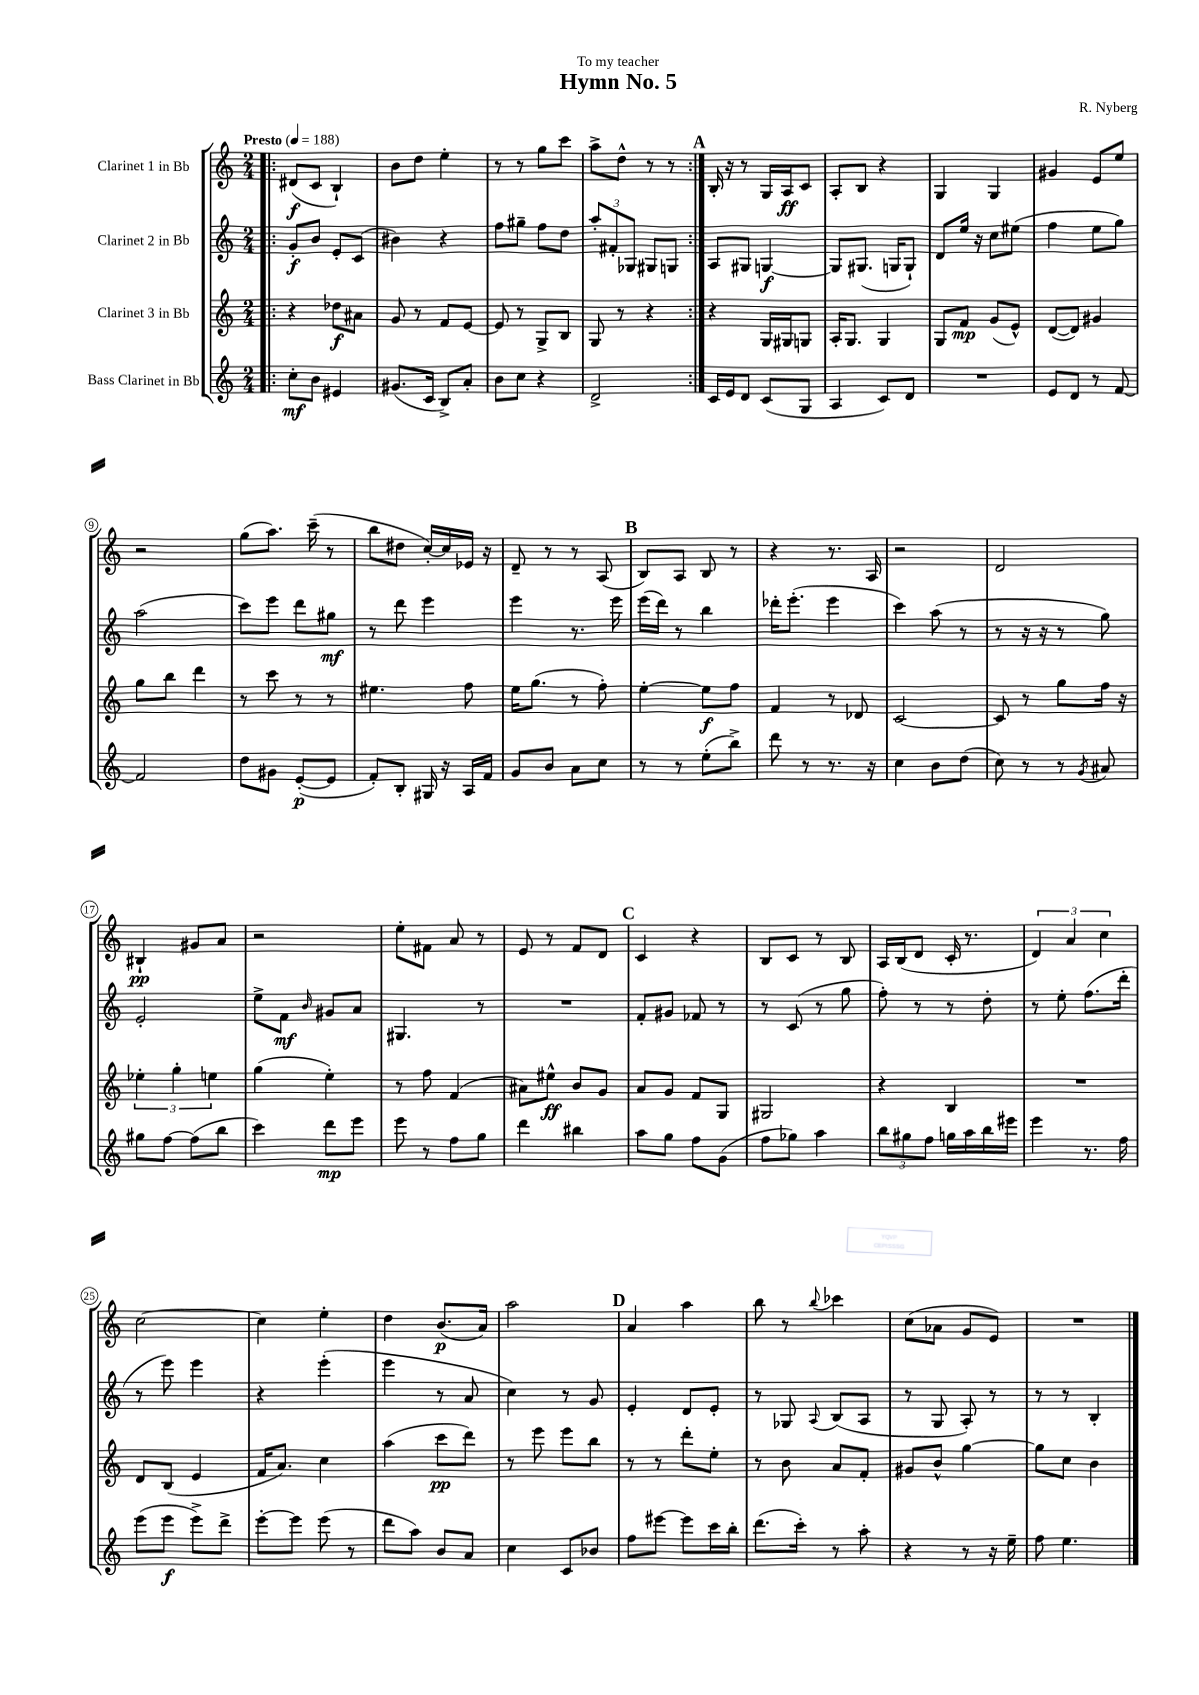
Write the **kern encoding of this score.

**kern	**dynam	**kern	**dynam	**kern	**dynam	**kern	**dynam
*part4	*part4	*part3	*part3	*part2	*part2	*part1	*part1
*staff4	*staff4	*staff3	*staff3	*staff2	*staff2	*staff1	*staff1
*I"Bass Clarinet in Bb	*	*I"Clarinet 3 in Bb	*	*I"Clarinet 2 in Bb	*	*I"Clarinet 1 in Bb	*
*clefG2	*	*clefG2	*	*clefG2	*	*clefG2	*
*k[]	*	*k[]	*	*k[]	*	*k[]	*
*M2/4	*	*M2/4	*	*M2/4	*	*M2/4	*
*MM188	*	*MM188	*	*MM188	*	*MM188	*
=1!|:	=1!|:	=1!|:	=1!|:	=1!|:	=1!|:	=1!|:	=1!|:
!	!	!	!	!	!	!LO:TX:a:B:t=Presto	!
8cc'\L	mf	4r	.	8g'/L	f	(8d#X/L	f
8b\J	.	.	.	8b/J	.	8c/J	.
4e#X/	.	8dd-X\L	f	8e'/L	.	4B`/)	.
.	.	8a#X\J	.	(8c/J	.	.	.
=2	=2	=2	=2	=2	=2	=2	=2
(8.g#X/L	.	8g/	.	4b#X\)	.	8b\L	.
.	.	8r	.	.	.	8dd\J	.
16c/Jk	.	.	.	.	.	.	.
8B^/L)	.	8f/L	.	4r	.	4ee'\	.
8a'/J	.	[8e/J	.	.	.	.	.
=3	=3	=3	=3	=3	=3	=3	=3
8b\L	.	8e/]	.	8ff\L	.	8r	.
8cc\J	.	8r	.	8gg#X~\J	.	8r	.
4r	.	8G^/L	.	8ff\L	.	8gg\L	.
.	.	8B/J	.	8dd\J	.	8ccc\J	.
=4	=4	=4	=4	=4	=4	=4	=4
2d^/	.	8G/	.	12aa'/L	.	8aa^\L	.
.	.	.	.	12f#X'/	.	.	.
.	.	8r	.	.	.	8dd^^\J	.
.	.	.	.	12G-X/J	.	.	.
.	.	4r	.	8G#X/L	.	8r	.
.	.	.	.	8Gn/J	.	8r	.
!!LO:REH:place=s1:t=A
=5:|!	=5:|!	=5:|!	=5:|!	=5:|!	=5:|!	=5:|!	=5:|!
16c/LL	.	4r	.	8A/L	.	16B'/	.
16e/J	.	.	.	.	.	16r	.
8d/J	.	.	.	8G#X/J	.	8r	.
(8c/L	.	16G/LL	.	[4Gn/	f	16G/LL	.
.	.	16G#X/J	.	.	.	16A/J	ff
8G/J	.	8Gn/J	.	.	.	8c/J	.
=6	=6	=6	=6	=6	=6	=6	=6
4A/	.	16A'/KL	.	8G/L]	.	8A'/L	.
.	.	8.G/J	.	.	.	.	.
.	.	.	.	(8.G#X/J	.	8B/J	.
8c/L)	.	4G/	.	.	.	4r	.
.	.	.	.	16Gn/KL	.	.	.
8d/J	.	.	.	8G`/J)	.	.	.
=7	=7	=7	=7	=7	=7	=7	=7
2r	.	8G/L	.	8d/L	.	4G/	.
.	.	8f/J	mp	16ee/Jk	.	.	.
.	.	.	.	16r	.	.	.
.	.	(8g/L	.	8cc\L	.	4G/	.
.	.	8e^^/J)	.	(8ee#X\J	.	.	.
=8	=8	=8	=8	=8	=8	=8	=8
8e/L	.	([8d/L	.	4ff\	.	4g#X/	.
8d/J	.	8d/J])	.	.	.	.	.
8r	.	4g#X/	.	8ee\L	.	8e/L	.
[8f/	.	.	.	8gg\J)	.	8ee/J	.
!!LO:LB:g=z
=9	=9	=9	=9	=9	=9	=9	=9
2f/]	.	8gg\L	.	(2aa\	.	2r	.
.	.	8bb\J	.	.	.	.	.
.	.	4ddd\	.	.	.	.	.
=10	=10	=10	=10	=10	=10	=10	=10
8dd\L	.	8r	.	8ccc\L)	.	(8gg\L	.
8g#X\J	.	8ccc\	.	8eee\J	.	8.aa\J)	.
([8e'/L	p	8r	.	8ddd\L	.	.	.
.	.	.	.	.	.	(16ccc~\	.
8e/J]	.	8r	.	8gg#X\J	mf	8r	.
=11	=11	=11	=11	=11	=11	=11	=11
8f'/L)	.	4.ee#X\	.	8r	.	8bb\L	.
8B'/J	.	.	.	8ddd\	.	8dd#X\J	.
16G#X/	.	.	.	4eee\	.	[16cc'/LL)	.
16r	.	.	.	.	.	16cc/]	.
16A/LL	.	8ff\	.	.	.	16e-X/JJ	.
16f/JJ	.	.	.	.	.	16r	.
=12	=12	=12	=12	=12	=12	=12	=12
8g/L	.	16ee\KL	.	4eee\	.	8d~/	.
.	.	(8.gg\J	.	.	.	.	.
8b/J	.	.	.	.	.	8r	.
8a\L	.	8r	.	8.r	.	8r	.
8cc\J	.	8ff'\)	.	.	.	(8A/	.
.	.	.	.	16eee\	.	.	.
!!LO:REH:place=s1:t=B
=13	=13	=13	=13	=13	=13	=13	=13
8r	.	[4ee'\	.	(16eee\LL	.	8B/L)	.
.	.	.	.	16ddd\JJ)	.	.	.
8r	.	.	.	8r	.	8A/J	.
(8ee'\L	.	8ee\L]	f	4bb\	.	8B/	.
8bb^\J)	.	8ff\J	.	.	.	8r	.
=14	=14	=14	=14	=14	=14	=14	=14
8ddd\	.	4f/	.	16ddd-X'\KL	.	4r	.
.	.	.	.	(8.eee'\J	.	.	.
8r	.	.	.	.	.	.	.
8.r	.	8r	.	4eee\	.	8.r	.
.	.	8d-X/	.	.	.	.	.
16r	.	.	.	.	.	16A/	.
=15	=15	=15	=15	=15	=15	=15	=15
4cc\	.	[2c/	.	4ccc\)	.	2r	.
8b\L	.	.	.	(8aa\	.	.	.
(8dd\J	.	.	.	8r	.	.	.
=16	=16	=16	=16	=16	=16	=16	=16
8cc\)	.	8c/]	.	8r	.	2d/	.
8r	.	8r	.	16r	.	.	.
.	.	.	.	16r	.	.	.
8r	.	8gg\L	.	8r	.	.	.
8qg/	.	.	.	.	.	.	.
8a#X/	.	16ff\Jk	.	8gg\)	.	.	.
.	.	16r	.	.	.	.	.
!!LO:LB:g=z
=17	=17	=17	=17	=17	=17	=17	=17
8gg#X\L	.	6ee-X'\	.	2e'/	.	4B#X`/	pp
[8ff\J	.	.	.	.	.	.	.
.	.	6gg'\	.	.	.	.	.
(8ff\L]	.	.	.	.	.	8g#X/L	.
.	.	6een\	.	.	.	.	.
8bb\J	.	.	.	.	.	8a/J	.
=18	=18	=18	=18	=18	=18	=18	=18
4ccc\)	.	(4gg\	.	8ee^\L	.	2r	.
.	.	.	.	8f\J	mf	.	.
.	.	.	.	16qqb/	.	.	.
8ddd\L	mp	4ee'\)	.	8g#X/L	.	.	.
8eee\J	.	.	.	8a/J	.	.	.
=19	=19	=19	=19	=19	=19	=19	=19
8eee\	.	8r	.	4.G#X/	.	8ee'\L	.
8r	.	8ff\	.	.	.	8f#X\J	.
8ff\L	.	(4f/	.	.	.	8a/	.
8gg\J	.	.	.	8r	.	8r	.
=20	=20	=20	=20	=20	=20	=20	=20
4ddd\	.	8a#X\L)	.	2r	.	8e/	.
.	.	8ee#X^^\J	ff	.	.	8r	.
4bb#X\	.	8b/L	.	.	.	8f/L	.
.	.	8g/J	.	.	.	8d/J	.
!!LO:REH:place=s1:t=C
=21	=21	=21	=21	=21	=21	=21	=21
8aa\L	.	8a/L	.	8f'/L	.	4c/	.
8gg\J	.	8g/J	.	8g#X/J	.	.	.
8ff\L	.	8f/L	.	8f-X/	.	4r	.
(8g\J	.	8G/J	.	8r	.	.	.
=22	=22	=22	=22	=22	=22	=22	=22
8ff\L	.	2G#X/	.	8r	.	8B/L	.
8gg-X\J)	.	.	.	(8c/	.	8c/J	.
4aa\	.	.	.	8r	.	8r	.
.	.	.	.	8gg\	.	8B/	.
=23	=23	=23	=23	=23	=23	=23	=23
12bb\L	.	4r	.	8ff'\)	.	16A/LL	.
.	.	.	.	.	.	(16B/J	.
12gg#X\	.	.	.	.	.	.	.
.	.	.	.	8r	.	8d/J	.
12ff\J	.	.	.	.	.	.	.
16ggn\LL	.	4B/	.	8r	.	16c'/	.
16aa\	.	.	.	.	.	8.r	.
16bb\	.	.	.	8dd'\	.	.	.
16eee#X\JJ	.	.	.	.	.	.	.
=24	=24	=24	=24	=24	=24	=24	=24
4eee\	.	2r	.	8r	.	6d/)	.
.	.	.	.	8ee'\	.	.	.
.	.	.	.	.	.	6a/	.
8.r	.	.	.	(8.ff\L	.	.	.
.	.	.	.	.	.	6cc\	.
16ff\	.	.	.	16ddd'\Jk	.	.	.
!!LO:LB:g=z
=25	=25	=25	=25	=25	=25	=25	=25
(8eee\L	.	8d/L	.	8r	.	[2cc\	.
8eee\J	f	(8B/J	.	8eee\)	.	.	.
8eee^\L)	.	4e/	.	4eee\	.	.	.
8ddd^\J	.	.	.	.	.	.	.
=26	=26	=26	=26	=26	=26	=26	=26
[8eee'\L	.	16f/KL	.	4r	.	4cc\]	.
.	.	8.a/J)	.	.	.	.	.
8eee\J]	.	.	.	.	.	.	.
(8eee\	.	4cc\	.	(4eee'\	.	4ee'\	.
8r	.	.	.	.	.	.	.
=27	=27	=27	=27	=27	=27	=27	=27
8ddd\L	.	(4aa\	.	4eee\	.	4dd\	.
8aa\J)	.	.	.	.	.	.	.
8b/L	.	8ccc\L	pp	8r	.	(8.b/L	p
8a/J	.	8ddd\J)	.	8a/	.	.	.
.	.	.	.	.	.	16a/Jk)	.
=28	=28	=28	=28	=28	=28	=28	=28
4cc\	.	8r	.	4cc\)	.	2aa\	.
.	.	8eee\	.	.	.	.	.
8c/L	.	8eee\L	.	8r	.	.	.
8b-X/J	.	8bb\J	.	8g/	.	.	.
!!LO:REH:place=s1:t=D
=29	=29	=29	=29	=29	=29	=29	=29
8ff\L	.	8r	.	4e'/	.	4a/	.
[8eee#X\J	.	8r	.	.	.	.	.
8eee#\L]	.	8ddd'\L	.	8d/L	.	4aa\	.
16ccc\L	.	8ee'\J	.	8e'/J	.	.	.
16bb'\JJ	.	.	.	.	.	.	.
=30	=30	=30	=30	=30	=30	=30	=30
(8.ddd\L	.	8r	.	8r	.	8bb\	.
.	.	8b\	.	8G-X/	.	8r	.
16ccc'\Jk)	.	.	.	.	.	.	.
.	.	.	.	8qqA/	.	8qqbb/	.
8r	.	8a/L	.	(8B/L	.	4ccc-X\	.
8aa'\	.	8f'/J	.	8A/J	.	.	.
=31	=31	=31	=31	=31	=31	=31	=31
4r	.	8g#X/L	.	8r	.	(8cc\L	.
.	.	8b^^/J	.	8G/	.	8a-X\J	.
8r	.	[4gg\	.	8A'/)	.	8g/L	.
16r	.	.	.	8r	.	8e/J)	.
16ee~\	.	.	.	.	.	.	.
=32	=32	=32	=32	=32	=32	=32	=32
8ff\	.	8gg\L]	.	8r	.	2r	.
4.ee\	.	8cc\J	.	8r	.	.	.
.	.	4b\	.	4B'/	.	.	.
==	==	==	==	==	==	==	==
*-	*-	*-	*-	*-	*-	*-	*-
